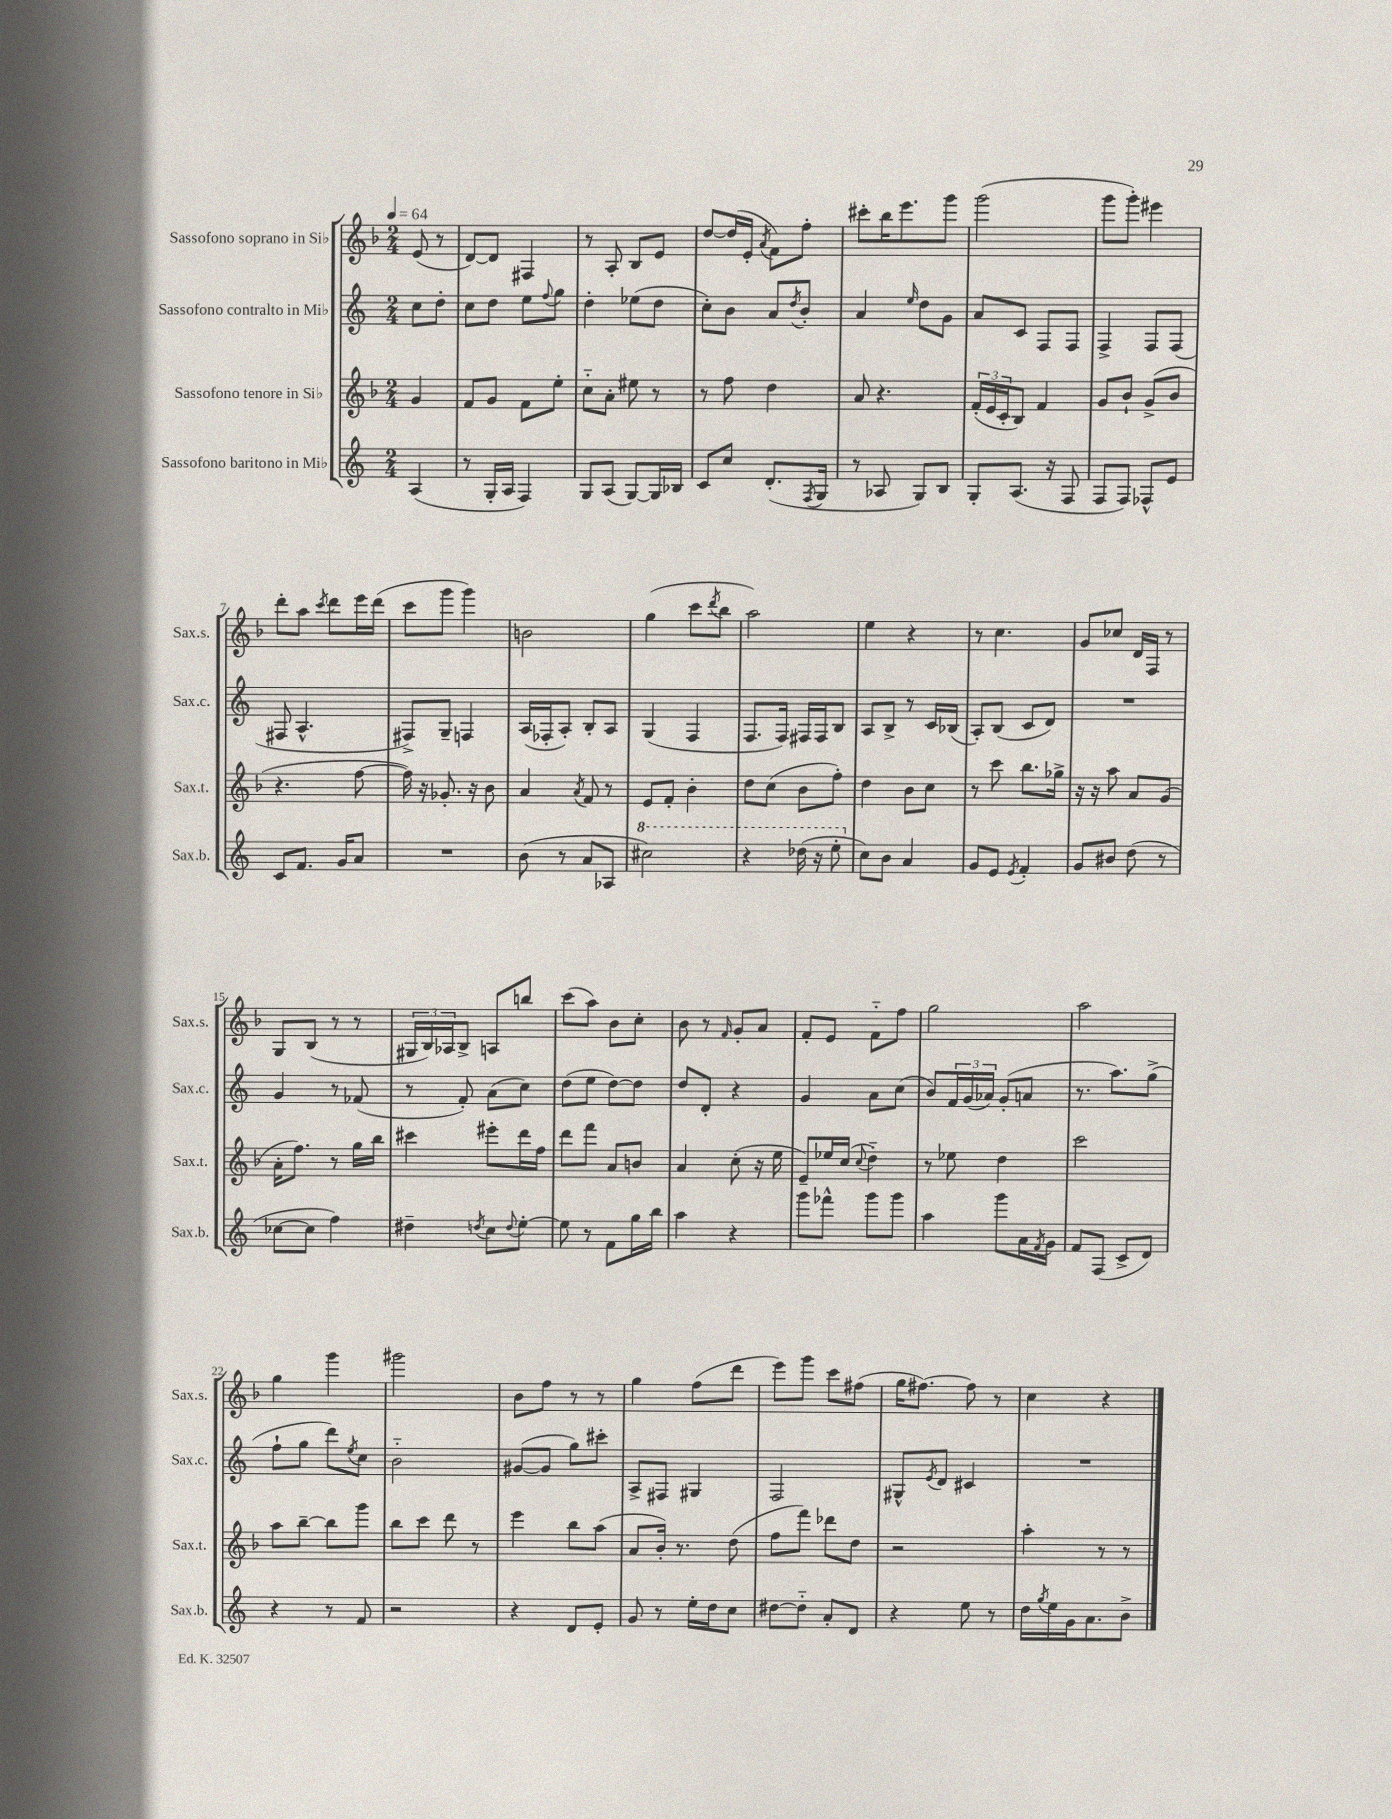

**kern	**kern	**kern	**kern
*part4	*part3	*part2	*part1
*staff4	*staff3	*staff2	*staff1
*I"Sassofono baritono in Mi♭	*I"Sassofono tenore in Si♭	*I"Sassofono contralto in Mi♭	*I"Sassofono soprano in Si♭
*I'Sax.b.	*I'Sax.t.	*I'Sax.c.	*I'Sax.s.
*clefG2	*clefG2	*clefG2	*clefG2
*k[]	*k[b-]	*k[]	*k[b-]
*M2/4	*M2/4	*M2/4	*M2/4
*MM64	*MM64	*MM64	*MM64
=	=	=	=
(4A/	4g/	8cc\L	(8e/
.	.	8dd'\J	8r
=1	=1	=1	=1
8r	8f/L	8cc\L	[8d/L)
16G'/LL	8g/J	8dd\J	8d/J]
16A/JJ	.	.	.
4F/)	8f\L	8ee\L	4F#X/
.	.	8qqff/	.
.	8ee'\J	8gg\J	.
=2	=2	=2	=2
8G/L	8cc\L	4dd'\	8r
(8A/J	8a'\J	.	8A'/
[8G/L)	8ee#X\	(8ee-X\L	8B-/L
16G/L]	8r	8dd\J	8e/J
16B-X/JJ	.	.	.
=3	=3	=3	=3
8c/L	8r	8cc'\L)	[8dd/L
8cc/J	8ff\	8b\J	(16dd/L]
.	.	.	16e'/JJ
.	.	.	8qa/
(8.d'/L	4dd\	8a/L	8f\L)
.	.	8qdd/	.
.	.	8b'/J	8ff'\J
8qF/	.	.	.
16G/Jk	.	.	.
=4	=4	=4	=4
8r	8a/	4a/	8ccc#X'\L
8A-X/	4.r	.	16bb-\K
.	.	.	8.eee\
.	.	16qqee/	.
8G/L)	.	8dd\L	.
8B/J	.	8g\J	8ggg\J
=5	=5	=5	=5
8G'/L	(24f'/LL	8a/L	(2ggg\
.	24e/	.	.
.	24c'/J	.	.
(8.A/J	8B-/J)	8c/J	.
.	4f/	8F/L	.
16r	.	.	.
8F/	.	8F/J	.
=6	=6	=6	=6
8F/L	8g/L	4F^/	8ggg\L
8F/J)	8b-`/J	.	8ggg'\J)
8F-X^^/L	(8g^/L	8F/L	4eee#X\
8e/J	8b-/J	(8F/J	.
!!LO:LB:g=z
=7	=7	=7	=7
8c/L	4.r	8F#X/	8ddd'\L
8.f/J	.	4.A^^/	8aa\J
.	.	.	8qccc/
.	.	.	8ddd\L
16g/KL	.	.	.
8a/J	[8ff\	.	16eee\L
.	.	.	(16ddd\JJ
=8	=8	=8	=8
2r	16ff\])	8F#X^/L)	8ccc\L
.	16r	.	.
.	8.g-X'/	8G~/J	8ggg\J
.	.	4Fn/	4ggg\)
.	16r	.	.
.	8b-\	.	.
=9	=9	=9	=9
(8b\	4a/	(16A/LL	2bn\
.	.	16F-X'/J	.
8r	.	8A'/J)	.
.	8qa/	.	.
8a/L	8f/	8B'/L	.
8A-X/J	8r	8A/J	.
=10	=10	=10	=10
*8va	*	*	*
2ccc#X\)	8e/L	(4G/	(4gg\
.	8f'/J	.	.
.	4b-'\	4F/	8ccc\L
.	.	.	8qddd/
.	.	.	8bb-\J
=11	=11	=11	=11
4r	8dd\L	8.F/L	2aa\)
.	(8cc\J	.	.
.	.	16F/Jk)	.
(16ddd-X\	8b-\L	16F#X/LL	.
16r	.	16F#/J	.
8eee'\	8ff'\J)	8B/J	.
=12	=12	=12	=12
*X8va	*	*	*
8cc\L)	4dd\	8A/L	4ee\
8b\J	.	8B^/J	.
4a/	8b-\L	8r	4r
.	8cc\J	16c/LL	.
.	.	(16B-X/JJ	.
=13	=13	=13	=13
8g/L	8r	8A'/L)	8r
8e/J	8ccc\	(8B/J	4.cc\
8qe/	.	.	.
4f'/	8.bb-\L	8c/L	.
.	.	8d/J)	.
.	16gg-X^\Jk	.	.
=14	=14	=14	=14
8g/L	16r	2r	8g/L
.	16r	.	.
8b#X/J	8aa\	.	8cc-X/J
(8dd\	8a/L	.	16d/LL
.	.	.	16F/JJ
8r	(8g/J	.	8r
!!LO:LB:g=z
=15	=15	=15	=15
[8cc-X\L	16a'\KL	4g/	8G/L
.	8.ff\J)	.	.
8cc-\J]	.	.	(8B-/J
4ff\)	8r	8r	8r
.	16gg\LL	(8f-X/	8r
.	16bb-\JJ	.	.
=16	=16	=16	=16
4dd#X~\	4ccc#X\	8r	24G#X/LL
.	.	.	24B-/)
.	.	.	24A-X/J
.	.	8f'/)	8B-^/J
8qddn/	.	.	.
8cc\L	8eee#X'\L	(8a\L	8An/L
8qqdd/	.	.	.
[8ee'\J	16ddd\L	8cc\J)	8bbn/J
.	16ff\JJ	.	.
=17	=17	=17	=17
8ee\]	8ddd\L	(8dd\L	(8ccc\L
8r	8fff\J	8ee\J	8aa\J)
8f\L	8a/L	[8dd\L)	8b-\L
16gg\L	8bn/J	8dd\J]	8cc'\J
16bb\JJ	.	.	.
=18	=18	=18	=18
4aa\	4a/	8dd/L	8b-\
.	.	8d'/J	8r
.	.	.	16qqf/
4r	(8cc'\	4r	8g'/L
.	16r	.	8a/J
.	16ee\	.	.
=19	=19	=19	=19
8ggg\L	8e~/L)	4g/	8f'/L
8fff-X^^\J	16ee-X/L	.	8e/J
.	(16cc/JJ	.	.
.	8qqcc/	.	.
8ggg\L	4dd\)	8a\L	8f\L
8ggg\J	.	(8cc\J	8ff\J
=20	=20	=20	=20
4aa\	8r	8b/L)	2gg\
.	8ee-X\	24f/L	.
.	.	(24g/	.
.	.	24a-X/JJ)	.
8ggg\L	4dd\	(8g'/L	.
16a\L	.	8an/J	.
8qf/	.	.	.
16g\JJ	.	.	.
=21	=21	=21	=21
8f/L	2ccc\	8.r	2aa\
(8F/J	.	.	.
.	.	8.aa\L)	.
8c^/L	.	.	.
8d/J)	.	(8gg^\J	.
!!LO:LB:g=z
=22	=22	=22	=22
4r	8aa\L	8ff`\L	4gg\
.	[8bb-~\J	8gg\J	.
8r	8bb-\L]	8ddd\L)	4ggg\
.	.	8qee/	.
8f/	8ggg\J	8cc\J	.
=23	=23	=23	=23
2r	8bb-\L	2b\	2ggg#X\
.	8ccc\J	.	.
.	8ddd\	.	.
.	8r	.	.
=24	=24	=24	=24
4r	4eee\	([8g#X/L	8b-\L
.	.	8g#/J]	8ff\J
8d/L	8bb-\L	8gg\L)	8r
8e'/J	(8aa\J	8ccc#X'\J	8r
=25	=25	=25	=25
8g/	8a/L	8A^/L	4gg\
8r	16b-'/Jk)	8F#X/J	.
.	8.r	.	.
16ee'\LL	.	4G#X/	(8ff\L
16dd\J	.	.	.
8cc\J	(8dd\	.	8ddd\J
=26	=26	=26	=26
[8dd#X\L	8ff\L	2F/	8eee\L)
8dd#\J]	8fff\J)	.	8ggg\J
8a'/L	8ddd-X\L	.	8ccc\L
8d/J	8dd\J	.	(8ff#X\J
=27	=27	=27	=27
4r	2r	8G#X^^/L	16gg\KL
.	.	.	[8.ff#X\J)
.	.	8qe/	.
.	.	8d/J	.
8ee\	.	4c#X/	8ff#\]
8r	.	.	8r
=28	=28	=28	=28
16dd\LL	4aa'\	2r	4cc\
8qgg/	.	.	.
16ee\	.	.	.
16g\J	.	.	.
8.a\	.	.	.
.	8r	.	4r
8b^\J	8r	.	.
==	==	==	==
*-	*-	*-	*-
